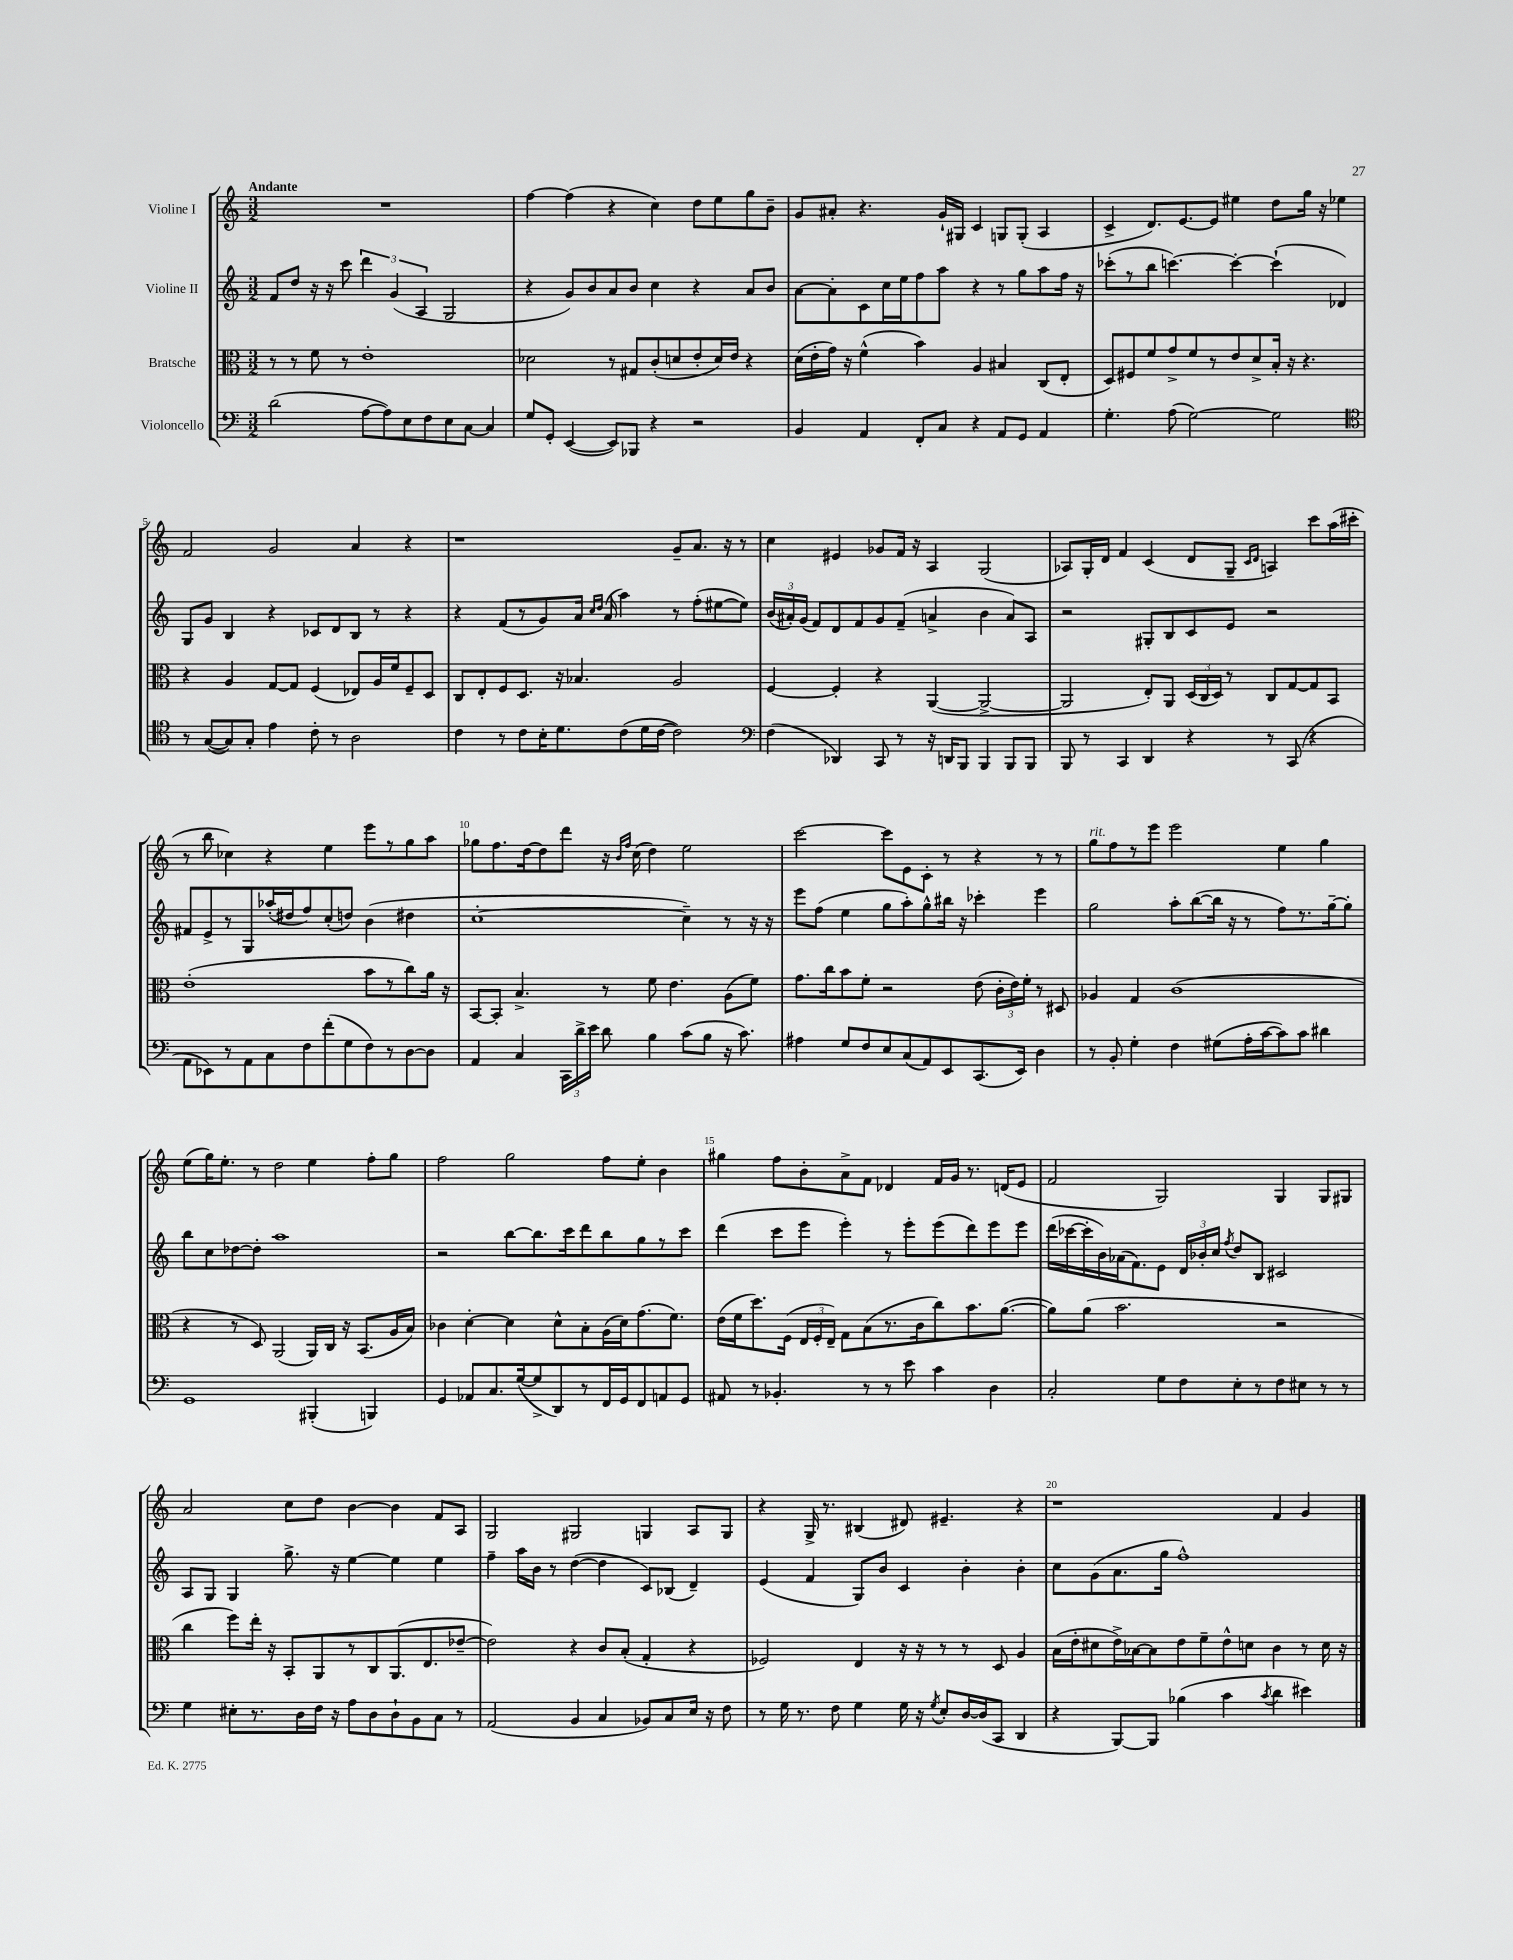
<<
\new StaffGroup <<
\new Staff = "s0" \with { instrumentName = "Violine I" } {
    \clef treble \key c \major \numericTimeSignature \time 3/2 \tempo "Andante"
    \autoBeamOff R1. |
    f''4~ f''4( r4 c''4) d''8[ e''8 g''8 b'8]-- |
    g'8[ ais'8]-. r4. g'16[-! gis16] c'4 g8[ g8]-.( a4 |
    c'4-> d'8.[) e'8.~ e'8] eis''4 d''8[ g''16] r16 ees''4 |
    f'2 g'2 a'4 r4 |
    r1 g'8[-- a'8.] r16 r8 |
    c''4 eis'4 ges'8[ f'16] r16 a4 g2( |
    aes8[) g16-. d'16] f'4 c'4( d'8[ g8]-- \grace { c'16[ d'16] } a4) c'''8[ a''16( cis'''16]-. |
    r8 b''8 ces''4) r4 e''4 e'''8[ r8 g''8 a''8] |
    ges''8[ f''8. d''16~ d''8 d'''8] r16 \grace { b'16[ f''16] } c''16( d''4) e''2 |
    c'''2~ c'''8[ e'8 c'8]-. r8 r4 r8 r8 |
    g''8[^\markup { \italic "rit." } f''8 r8 e'''8] e'''2 e''4 g''4 |
    e''8[( g''16) e''8.]-. r8 d''2 e''4 f''8[-. g''8] |
    f''2 g''2 f''8[ e''8]-. b'4 |
    gis''4 f''8[ b'8-. a'8-> f'8] des'4 f'16[ g'16] r8. d'16[( e'8] |
    f'2 g2) g4 g8[ gis8] |
    a'2 c''8[ d''8] b'4~ b'4 f'8[ a8] |
    g2 gis2 g4 a8[ g8] |
    r4 g16-> r8. bis4( dis'8) eis'4.-- r4 |
    r1 f'4 g'4 \bar "|." |
}
\new Staff = "s1" \with { instrumentName = "Violine II" } {
    \clef treble \key c \major \numericTimeSignature \time 3/2
    \autoBeamOff f'8[ d''8] r16 r16 c'''8 \tuplet 3/2 { d'''4 g'4( a4 } g2 |
    r4 g'8[) b'8 a'8 b'8] c''4 r4 a'8[ b'8] |
    a'8[~ a'8-. c'8 c''16 e''16 f''8 a''8] r4 r8 g''8[ a''8 f''16] r16 |
    ces'''8[-.( r8 b''8] c'''4.~) c'''4~-. c'''4-!( des'4) |
    g8[ g'8] b4 r4 ces'8[ d'8 b8] r8 r4 |
    r4 f'8[( r8 g'8) a'16] \grace { c''16[ d''16] } a'16( a''4) r8 f''8[-.( eis''8~ eis''8]) |
    \tuplet 3/2 { b'16[( ais'16-.) g'16]( } f'8[) d'8 f'8 g'8 f'8]--( a'4-> b'4 a'8[) a8] |
    r2 gis8[-. b8 c'8 e'8] r2 |
    fis'8[ e'8-> r8 g8 aes''16-.( dis''16 f''8) c''8-.( d''8]) b'4( dis''4 |
    c''1~-. c''4--) r8 r16 r16 |
    e'''8[ f''8]( e''4 g''8[ a''8-.) g''8-^ bis''16] r16 ces'''4-. e'''4 |
    g''2 a''8[-. b''8~( b''16] r16 r8 f''8[) r8. g''16~-- g''8]-. |
    b''8[ c''8 des''8~ des''8]-. a''1 |
    r2 b''8[~ b''8. c'''16 d'''8 b''8 g''8 r8 c'''8] |
    d'''4( c'''8[ e'''8] e'''4-.) r8 e'''8[-. e'''8( d'''8) e'''8 e'''8] |
    d'''16[( ces'''16~ ces'''16-. b'16) aes'16( f'8.) e'8] \tuplet 3/2 { d'16[ bes'16-. c''16] } \acciaccatura { f''8 } d''8[ b8] cis'2 |
    a8[ g8] g4 g''8.-> r16 e''4~ e''4 e''4 |
    f''4-- a''16[ b'16] r8 d''4~( d''4 c'8[) bes8]( d'4--) |
    e'4( f'4 g8[) b'8] c'4 b'4-. b'4-. |
    c''8[ g'8( a'8. g''16] f''1-^) \bar "|." |
}
\new Staff = "s2" \with { instrumentName = "Bratsche" } {
    \clef alto \key c \major \numericTimeSignature \time 3/2
    \autoBeamOff r8 r8 f'8 r8 e'1-. |
    des'2 r8 gis8[ c'8-.( d'8 e'8-. d'16) e'16] r4 |
    d'16[( e'16-. g'16]) r16 f'4-^( b'4) a4 bis4 c8[( e8]-. |
    d8[) fis8 f'8 g'8-> f'8 r8 e'8 d'8-> b16]-. r16 r4. |
    r4 a4 g8[~ g8] f4( ees8[) a16 f'16 f8-- d8] |
    c8[ e8-. f8 d8.] r16 bes4. a2 |
    f4~ f4-. r4 a,4~( a,2~-> |
    a,2 e8[-.) a,8] \tuplet 3/2 { d16[( c16 d16]) } r8 c8[ g8~ g8 b,8] |
    e'1-.( b'8[ r8 c''8) a'16] r16 |
    b,8[~ b,8]-. b4.-> r8 f'8 e'4. a8[( f'8]) |
    g'8.[ c''16 b'8 f'8]-. r2 e'8( \tuplet 3/2 { c'16[-. e'16) f'16]-. } r8 dis8 |
    aes4 g4 c'1( |
    r4 r8 d8) a,2( a,16[) c16] r16 b,8.[( a16 b16]) |
    ces'4 d'4~-. d'4 d'8[-^ b8-. a16( d'16) g'8.( f'8.]) |
    e'16[( f'16 d''8.) f16]( \tuplet 3/2 { e16[ f16-. e16]--) } g8[ b8( r8. c'16 c''8) b'8. a'8.]~( |
    a'8[) a'8]( b'2. r2 |
    c''4 f''8[) e''16]-. r16 b,8[-. a,8 r8 c8 a,8.( e8. ees'8]~-- |
    ees'2) r4 c'8[ b8]-.( g4-. r4 |
    fes2) e4 r16 r16 r8 r8 d8 a4 |
    b16[( e'16-. dis'8 e'16->) bes16~ bes8 e'8 f'8-- e'8-^ d'8] c'4 r8 d'16 r16 \bar "|." |
}
\new Staff = "s3" \with { instrumentName = "Violoncello" } {
    \clef bass \key c \major \numericTimeSignature \time 3/2
    \autoBeamOff d'2( a8[~ a8) e8 f8 e8 c8]~ c4 |
    g8[ g,8]-. e,4~( e,8[) bes,,8] r4 r2 |
    b,4 a,4 f,8[-. c8] r4 a,8[ g,8] a,4 |
    g4.-. a8( g2~) g2 |
    \clef tenor r8 g8[~( g8) g8]-. e'4 c'8-. r8 a2 |
    c'4 r8 c'8[ b16-. d'8. c'8( d'16 c'16]~ c'2) |
    \clef bass f4( des,4) c,8 r8 r16 d,16[ b,,8] b,,4 b,,8[ b,,8] |
    b,,8 r8 c,4 d,4 r4 r8 c,8( r4 |
    a,8[ ees,8) r8 a,8 c8 f8 f'8-.( g8 f8) r8 d8~ d8] |
    a,4 c4 \tuplet 3/2 { c,16[ d'16-> e'16] } d'8 b4 c'8[( b8] r16 c'8.) |
    ais4 g8[ f8 e8 c8( a,8) e,8 c,8.( e,16]) d4 |
    r8 b,8-. g4-. f4 gis8[( a16-. c'16~ c'8) c'8] dis'4 |
    g,1 bis,,4-.( b,,4) |
    g,4 aes,8[ c8. g16~( g8-> d,8) r8 f,16 g,16 f,8 a,8 g,8] |
    ais,8 r8 bes,4.-. r8 r8 e'8 c'4 d4 |
    c2-. g8[ f8 e8-. r8 f8 eis8] r8 r8 |
    g4 eis8[-. r8. d16 f16] r16 a8[ d8 d8-! b,8 c8] r8 |
    a,2( b,4 c4 bes,8[) c8 e16] r16 f8 |
    r8 g16 r8. f8 g4 g16 r16 \acciaccatura { g8 } e8[-. d16~ d16( c,8] d,4 |
    r4 b,,8[~) b,,8] bes4( c'4 \acciaccatura { c'8 } d'4 eis'4) \bar "|." |
}
>>
>>
\layout { \context { \Score \override BarNumber.break-visibility = ##(#f #t #t) barNumberVisibility = #(every-nth-bar-number-visible 5) } }
